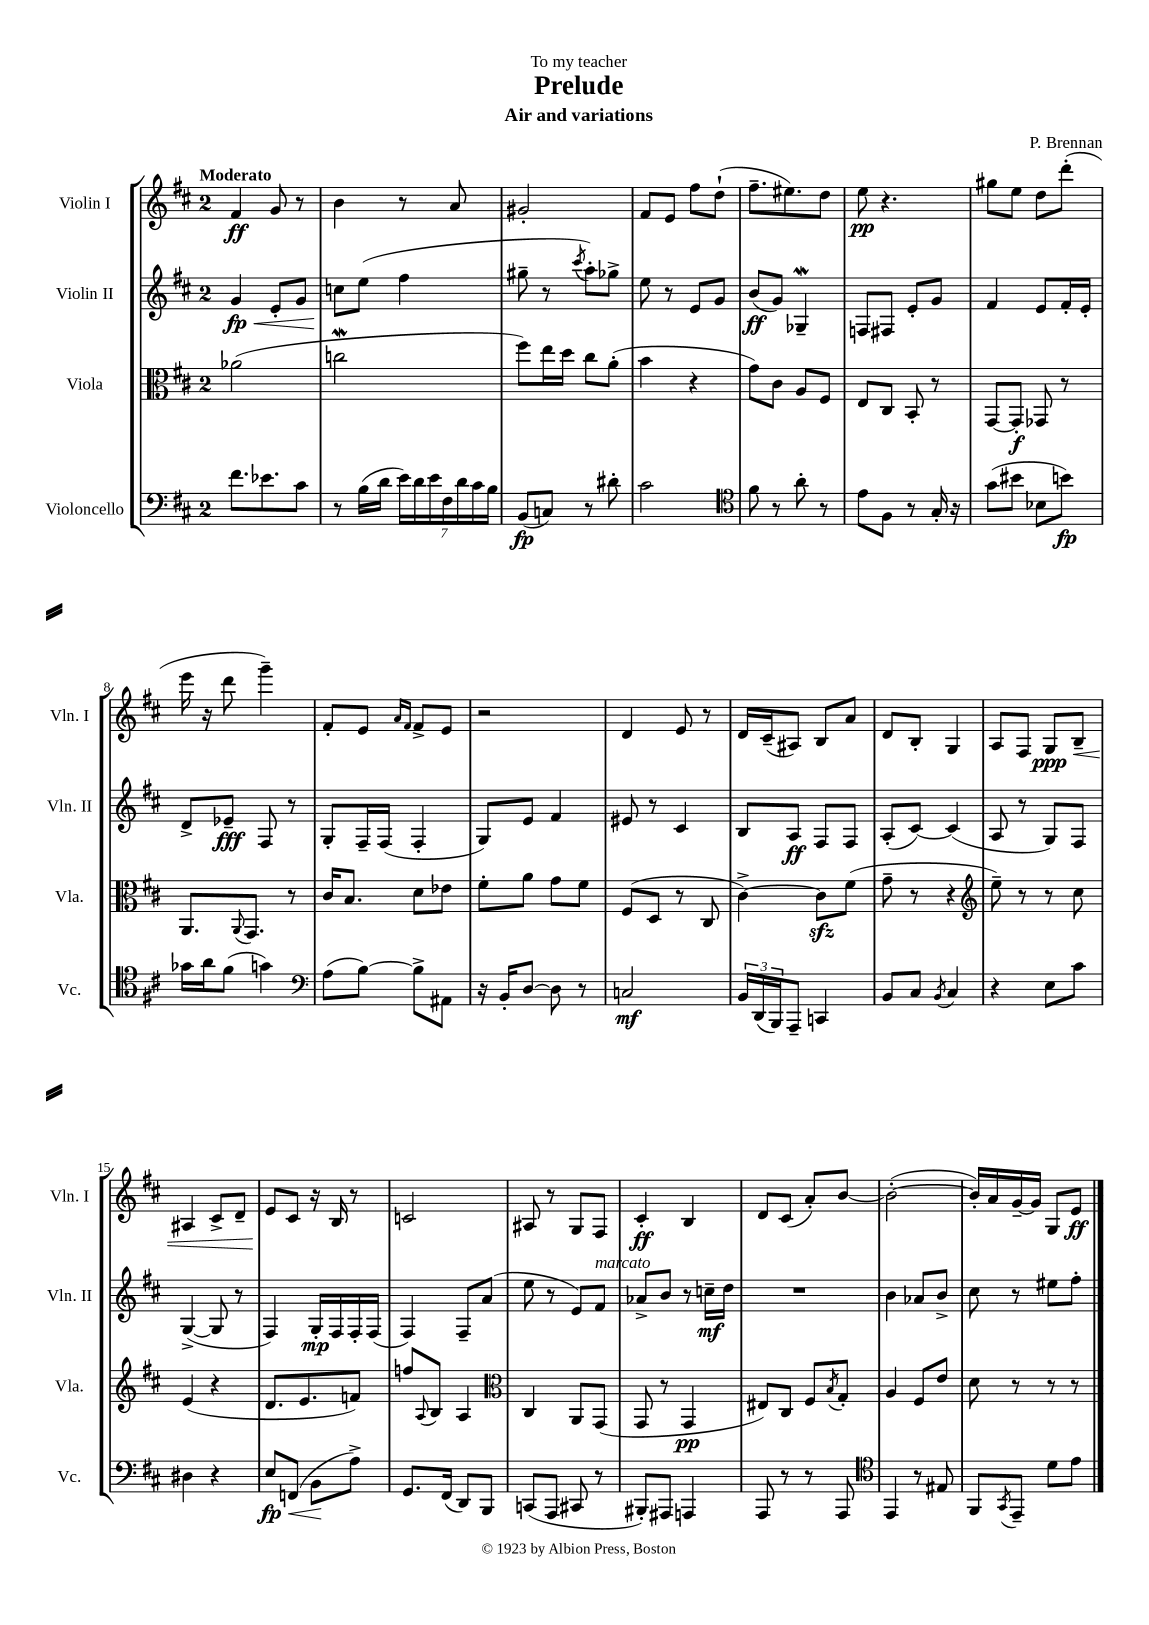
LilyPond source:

\header { title = "Prelude" composer = "P. Brennan" subtitle = "Air and variations" dedication = "To my teacher" }
<<
\new StaffGroup <<
\new Staff = "s0" \with { instrumentName = "Violin I" shortInstrumentName = "Vln. I" } {
    \clef treble \key d \major \once \override Staff.TimeSignature.style = #'single-digit \time 2/4 \tempo "Moderato"
    fis'4\ff g'8 r8 |
    b'4 r8 a'8 |
    gis'2-. |
    fis'8 e'8 fis''8 d''8-!( |
    fis''8.-- eis''8.) d''8 |
    e''8\pp r4. |
    gis''8 e''8 d''8 d'''8-.( |
    e'''16 r16 d'''8 g'''4--) |
    fis'8-. e'8 \grace { a'16 fis'16 } fis'8-> e'8 |
    r2 |
    d'4 e'8 r8 |
    d'16 cis'16--( ais8) b8 a'8 |
    d'8 b8-. g4 |
    a8 fis8 g8\ppp b8--\< |
    ais4 cis'8-> d'8-- |
    e'8\! cis'8 r16 b16 r8 |
    c'2 |
    ais8 r8 g8 fis8 |
    cis'4-.\ff b4 |
    d'8 cis'8( a'8-.) b'8~ |
    b'2~-.( |
    b'16-.) a'16 g'16~-- g'16 g8 e'8\ff \bar "|." |
}
\new Staff = "s1" \with { instrumentName = "Violin II" shortInstrumentName = "Vln. II" } {
    \clef treble \key d \major \once \override Staff.TimeSignature.style = #'single-digit \time 2/4
    g'4\fp\< e'8-. g'8 |
    c''8\! e''8( fis''4 |
    gis''8-- r8 \acciaccatura { cis'''8 } a''8-.) ges''8-> |
    e''8 r8 e'8 g'8 |
    b'8\ff( g'8) ges4--\mordent |
    f8 fis8 e'8-. g'8 |
    fis'4 e'8 fis'16-. e'16-. |
    d'8-> ees'8--\fff fis8 r8 |
    g8-. fis16-- fis16( fis4-. |
    g8) e'8 fis'4 |
    eis'8 r8 cis'4 |
    b8 a8\ff fis8 fis8 |
    a8-.( cis'8~) cis'4( |
    a8 r8 g8) fis8 |
    g4~->( g8 r8 |
    fis4) g16-.\mp fis16 fis16-. fis16( |
    fis4) fis8-- a'8( |
    e''8 r8 e'8) fis'8^\markup { \italic "marcato" } |
    aes'8-> b'8 r8 c''16--\mf d''16 |
    R2 |
    b'4 aes'8 b'8-> |
    cis''8 r8 eis''8 fis''8-. \bar "|." |
}
\new Staff = "s2" \with { instrumentName = "Viola" shortInstrumentName = "Vla." } {
    \clef alto \key d \major \once \override Staff.TimeSignature.style = #'single-digit \time 2/4
    aes'2( |
    c''2\mordent |
    fis''8) e''16 d''16 cis''8 a'8-.( |
    b'4 r4 |
    g'8) cis'8 a8 fis8 |
    e8 cis8 b,8-. r8 |
    g,8~ g,8-.\f ges,8 r8 |
    a,8. \appoggiatura { a,8 } g,8. r8 |
    cis'16 b8. d'8 ees'8 |
    fis'8-. a'8 g'8 fis'8 |
    fis8( d8 r8 cis8 |
    cis'4~->) cis'8\sfz fis'8( |
    g'8-- r8 r4 |
    \clef treble e''8--) r8 r8 cis''8 |
    e'4( r4 |
    d'8. e'8. f'8) |
    f''8 \appoggiatura { a8 } b8 a4 |
    \clef alto cis4 a,8 g,8( |
    g,8 r8 g,4\pp |
    eis8) cis8 fis8 \acciaccatura { b8 } g8-. |
    a4 fis8 e'8 |
    d'8 r8 r8 r8 \bar "|." |
}
\new Staff = "s3" \with { instrumentName = "Violoncello" shortInstrumentName = "Vc." } {
    \clef bass \key d \major \once \override Staff.TimeSignature.style = #'single-digit \time 2/4
    fis'8. ees'8. cis'8 |
    r8 b16( d'16 \tuplet 7/4 { e'16) d'16 e'16 fis16 d'16 cis'16 b16 } |
    b,8\fp( c8) r8 dis'8-. |
    cis'2 |
    \clef tenor fis'8 r8 a'8-. r8 |
    e'8 fis8 r8 g16-. r16 |
    g'8( bis'8 bes8 b'8\fp) |
    ges'16 a'16 fis'8( g'4) |
    \clef bass a8( b8~) b8-> ais,8 |
    r16 b,16-. d8~ d8 r8 |
    c2\mf |
    \tuplet 3/2 { b,16 d,16( b,,16) } a,,8-- c,4 |
    b,8 cis8 \acciaccatura { b,8 } cis4 |
    r4 e8 cis'8 |
    dis4 r4 |
    e8\fp\< f,8( b,8\! a8->) |
    g,8. fis,16( d,8) b,,8 |
    c,8( a,,8 cis,8 r8 |
    bis,,8-.) ais,,8 a,,4 |
    a,,8 r8 r8 a,,8 |
    \clef tenor e,4 r8 eis8 |
    fis,8 \acciaccatura { g,8 } e,8-- d'8 e'8 \bar "|." |
}
>>
>>
